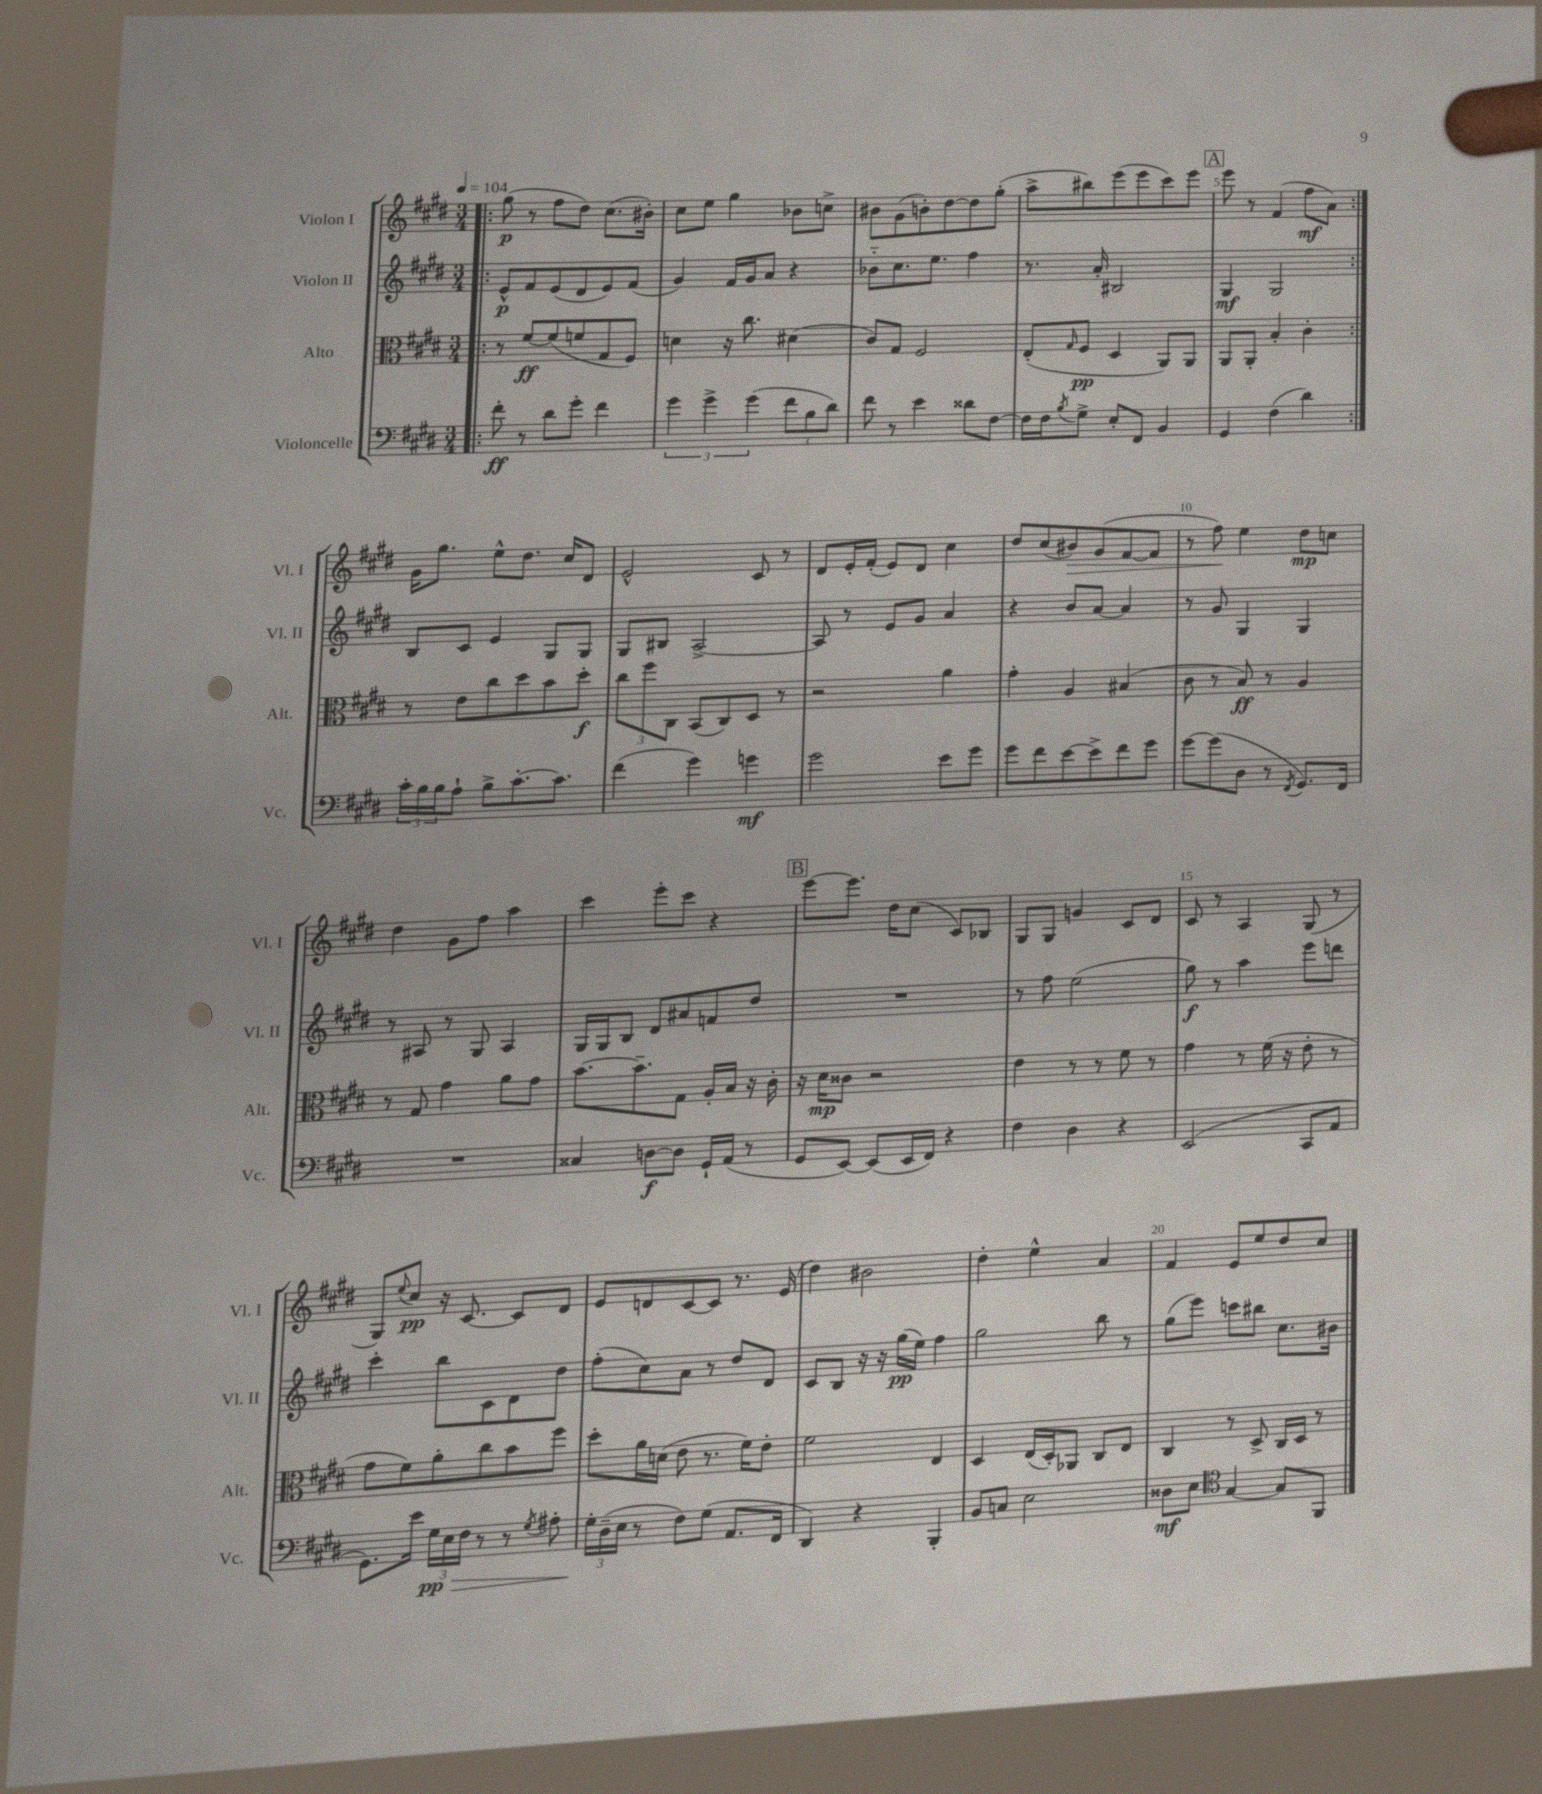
<<
\new StaffGroup <<
\new Staff = "s0" \with { instrumentName = "Violon I" shortInstrumentName = "Vl. I" } {
    \clef treble \key e \major \numericTimeSignature \time 3/4 \tempo 4 = 104
    \repeat volta 2 { \bar ".|:" gis''8\p( r8 fis''8 dis''8) cis''8.( bis'16-.) |
    cis''8 e''8 gis''4 bes'8 c''8-> |
    bis'8 gis'8( b'8-.) dis''8~ dis''8 gis''8-.( |
    a''8-> bis''8) e'''8( e'''8 cis'''8) e'''8 |
    \mark \markup { \box "A" } e'''8 r8 fis'4( fis''8\mf a'8) | }
    gis'16 gis''8. e''8-^ dis''8. cis''16 dis'8 |
    e'2-^ cis'8 r8 |
    dis'8 e'16-. fis'16-.( e'8) dis'8 cis''4 |
    dis''8 cis''8( bis'8\>) gis'8( fis'8~ fis'8 |
    r8 fis''8\!) e''4 dis''8\mp c''8 |
    dis''4 gis'8 fis''8 a''4 |
    cis'''4 e'''8-. cis'''8 r4 |
    \mark \markup { \box "B" } e'''8~ e'''8. dis''16 cis''8( cis'8) bes8 |
    gis8 gis8 g'4 cis'8 dis'8 |
    cis'8 r8 a4 gis8( r8 |
    gis8) \appoggiatura { e''8 } cis''8\pp r16 cis'8.~ cis'8 dis'8 |
    e'8 d'8 cis'8~ cis'8 r8. e'16( |
    dis''4) bis'2 |
    dis''4-. e''4-^ a'4 |
    fis'4 e'8 e''8 dis''8 cis''8 \bar "|." |
}
\new Staff = "s1" \with { instrumentName = "Violon II" shortInstrumentName = "Vl. II" } {
    \clef treble \key e \major \numericTimeSignature \time 3/4
    \repeat volta 2 { \bar ".|:" e'8-^\p fis'8 e'8( dis'8 e'8) fis'8( |
    gis'4) fis'16 gis'16 a'8 r4 |
    bes'8-_ cis''8. e''8. fis''4 |
    r8. a'16-. bis2 |
    \mark \markup { \box "A" } gis4\mf gis2 | }
    b8 cis'8 e'4 gis8 gis8 |
    gis8 bis8 a2~-> |
    a8 r8 e'8 gis'8 a'4 |
    r4 b'8 a'8~ a'4 |
    r8 gis'8 gis4 gis4 |
    r8 ais8 r8 gis8 ais4 |
    gis16 gis16 b8 dis'8 ais'8 f'8 dis''8 |
    \mark \markup { \box "B" } R2. |
    r8 fis''8 e''2( |
    gis''8\f) r8 a''4 e'''8 d'''8 |
    cis'''4-. b''8 cis'8 dis'8 dis''8 |
    fis''8-.( cis''8) a'8 r8 dis''8 dis'8 |
    cis'8 b8 r16 r16 gis''16\pp( e''16) fis''4 |
    gis''2 b''8 r8 |
    gis''8( e'''8) c'''8 bis''8 cis''8. bis'16 \bar "|." |
}
\new Staff = "s2" \with { instrumentName = "Alto" shortInstrumentName = "Alt." } {
    \clef alto \key e \major \numericTimeSignature \time 3/4
    \repeat volta 2 { \bar ".|:" r8 fis'8~\ff fis'8( f'8 gis8 fis8) |
    d'4 r16 cis''8. dis'4( |
    cis'8) gis8 fis2 |
    e8-.( \grace { gis16 } fis8\pp dis4 a,8) a,8 |
    \mark \markup { \box "A" } a,8 a,8-. b4-. cis'4-. | }
    r8 e'8 cis''8 dis''8 b'8 dis''8-.\f |
    \tuplet 3/2 { cis''8 fis''8 cis8 } b,8( cis8) dis8 r8 |
    r2 a'4 |
    gis'4-. a4 bis4( |
    cis'8 r8 b8\ff) r8 a4 |
    r8 gis8 gis'4 a'8 gis'8 |
    b'8.~ b'8.-- gis8 a16-. b16 r16 cis'16-. |
    \mark \markup { \box "B" } r16 dis'16\mp cisis'8 r2 |
    e'4 r8 r8 fis'8 r8 |
    gis'4 r8 fis'16( r16 e'8-. r8 |
    gis'8 fis'8) a'8-. cis''8 b'8 fis''8 |
    dis''8-. a'16 d'16( e'8 r8. fis'16) e'8-. |
    fis'2 e4 |
    dis4 e16( dis16-.) aes,8 cis8 e8 |
    cis4 r8 dis8-> cis16 dis16 r8 \bar "|." |
}
\new Staff = "s3" \with { instrumentName = "Violoncelle" shortInstrumentName = "Vc." } {
    \clef bass \key e \major \numericTimeSignature \time 3/4
    \repeat volta 2 { \bar ".|:" fis'8-.\ff r8 dis'8 gis'8-. fis'4 |
    \tuplet 3/2 { gis'4 gis'4-> gis'4( } \tuplet 3/2 { fis'8 b8 dis'8) } |
    fis'8 r8 e'4 disis'8 fis8~ |
    fis16 fis16 \acciaccatura { b8 } gis8-> e8-. fis,8 b,4 |
    \mark \markup { \box "A" } gis,4 fis4( dis'4) | }
    \tuplet 3/2 { cis'16-. b16 b16 } a8-! b8-> cis'8.~-. cis'8. |
    fis'4( gis'4) g'4\mf |
    gis'2 e'8 gis'8 |
    gis'8 fis'8 e'8~ e'8-> fis'8 gis'8 |
    gis'8~ gis'8( dis8 r8 \acciaccatura { fis,8 } gis,8.) fis,16 |
    R2. |
    cisis4 d8~\f d8 gis,16-! a,16( r8 |
    \mark \markup { \box "B" } gis,8 e,8~) e,8( e,16 fis,16) r4 |
    fis4 dis4 r4 |
    e,2( cis,8 a,8 |
    gis,8.) e'16 \tuplet 3/2 { gis16\pp\> e16 fis16 } r8 r8 \acciaccatura { gis8 } ais8-. |
    \tuplet 3/2 { gis16-.\! dis16--( e16 } r8 fis8) gis8( a,8. fis,16 |
    dis,4) r4 b,,4-. |
    b,8 c8 e2 |
    disis8\mf e8 \clef tenor gis4~ gis8 fis,8 \bar "|." |
}
>>
>>
\layout { \context { \Score \override BarNumber.break-visibility = ##(#f #t #t) barNumberVisibility = #(every-nth-bar-number-visible 5) } }
